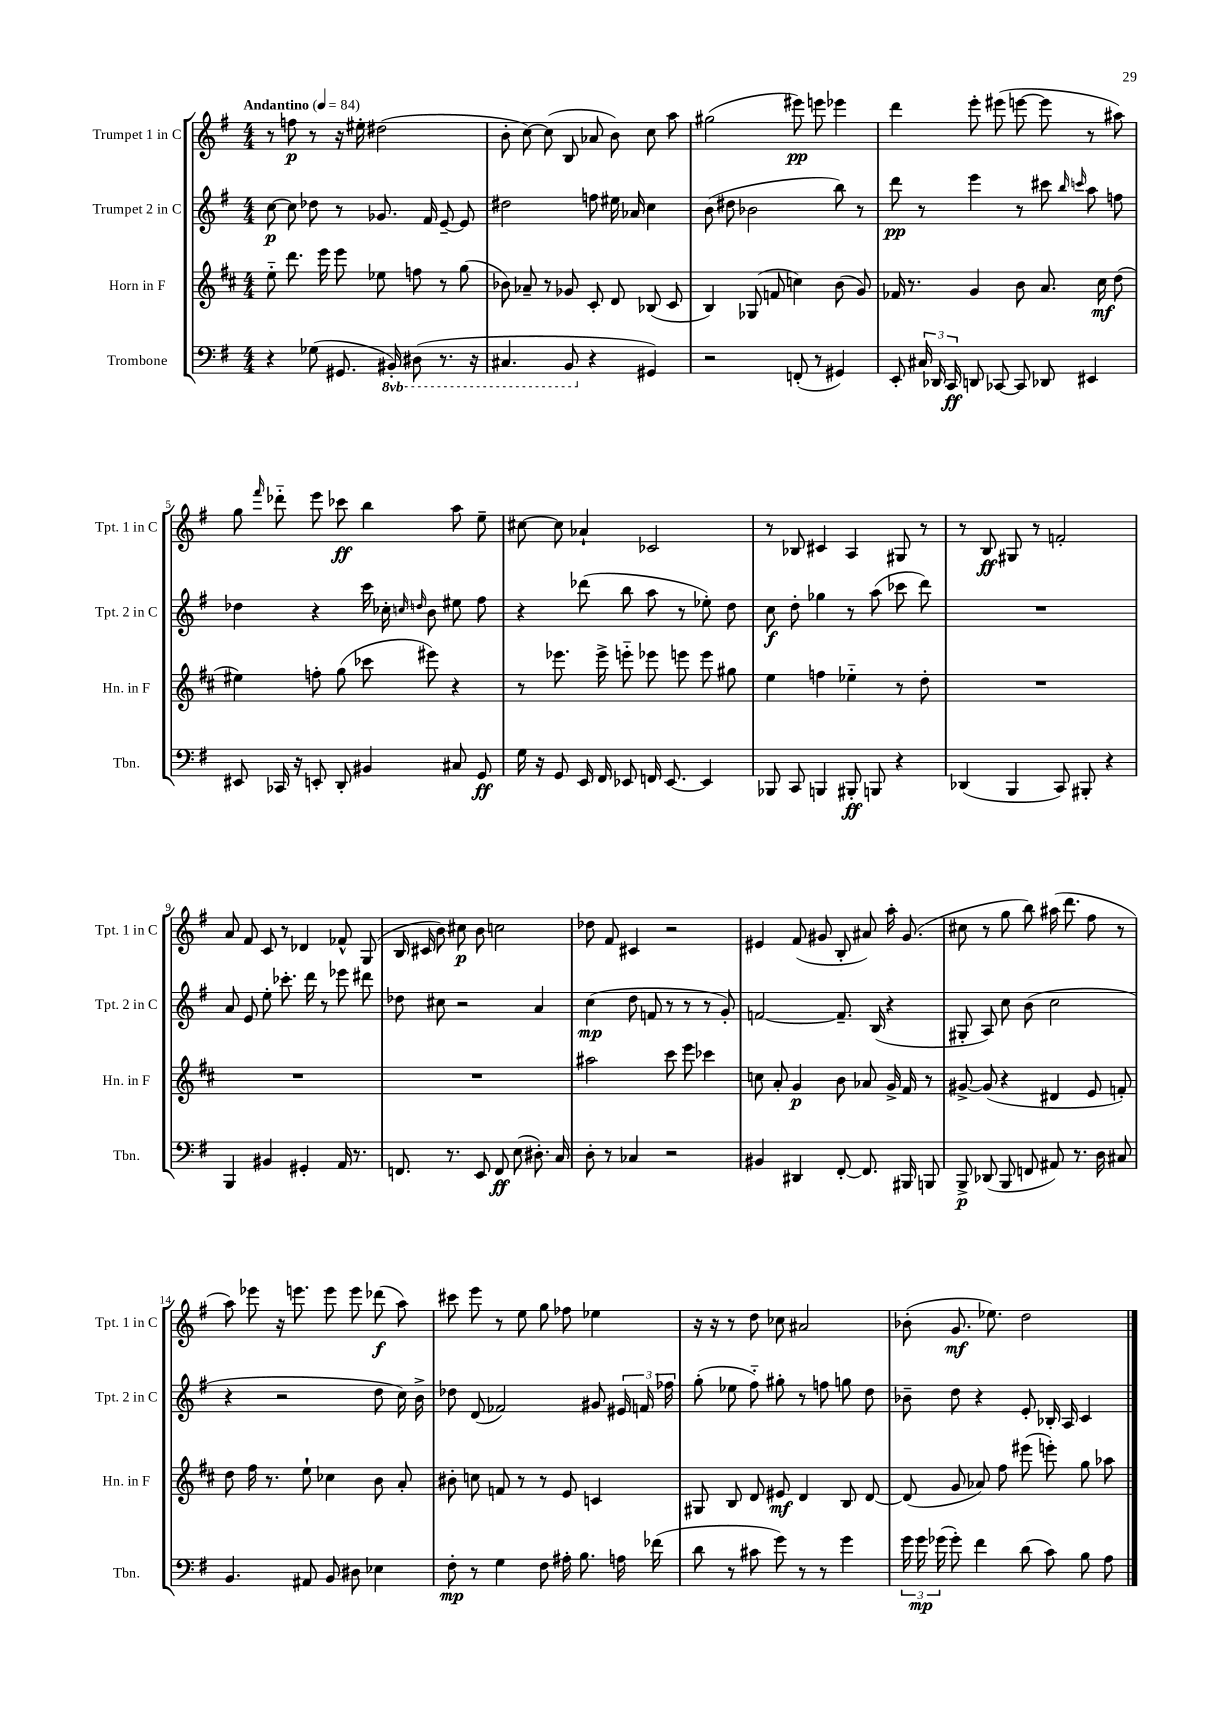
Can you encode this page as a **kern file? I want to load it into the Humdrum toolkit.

**kern	**kern	**kern	**kern
*staff4	*staff3	*staff2	*staff1
*clefF4	*clefG2	*clefG2	*clefG2
*k[f#]	*k[f#c#]	*k[f#]	*k[f#]
*M4/4	*M4/4	*M4/4	*M4/4
*MM84	*MM84	*MM84	*MM84
4r	8ee'~	[8cc	8r
.	8.ddd	8cc]	8ff
(8G-	.	8dd-	8r
.	16eee	.	.
8.GG#	8eee	8r	16r
.	.	.	16ee#'
.	8ee-	8.g-	(2dd#
16BBB#')	.	.	.
(8DD#	8ff	.	.
.	.	16f#	.
8.r	8r	[8e~	.
.	(8gg	8e]	.
16r	.	.	.
=	=	=	=
4.CC#	8b-)	2dd#	8b'
.	8a-~	.	[8cc)
.	8r	.	(8cc]
8BBB	8g-	.	8B
4r	8c#'	8ff	8a-
.	8d	16ee#	8b)
.	.	16a-	.
4GG#)	(8B-	4cc	8cc
.	8c#	.	8aa
=	=	=	=
2r	4B)	(8b	(2gg#
.	.	8dd#	.
.	(8G-	2b-	.
.	8f	.	.
(8FF'	4cc)	.	8eee#)
8r	.	.	8eee
4GG#)	(8b	8bb)	4eee-
.	8g)	8r	.
=	=	=	=
8EE'	16f-	8ddd	4ddd
.	8.r	.	.
24C#	.	8r	.
24DD-	.	.	.
24CC	.	.	.
8DD	4g	4eee	8eee'
[8CC-	.	.	(8eee#
8CC-]	8b	8r	[8eee
8DD-	8.a	8ccc#	8eee]
.	.	16qqbb	.
.	.	16qqccc	.
4EE#	.	8aa	8r
.	16cc#	.	.
.	(8dd	8ff	8aa#)
=	=	=	=
8EE#	4ee#)	4dd-	8gg
.	.	.	16qqfff#
16CC-	.	.	8ddd-'~
16r	.	.	.
8EE'	8ff'	4r	8eee
8DD'	(8gg	.	8ccc-
4BB#	8ccc-	16ccc	4bb
.	.	16cc-'	.
.	.	16qqcc	.
.	.	16qqdd	.
.	8eee#)	8b	.
8C#	4r	8ee#	8aa
8GG	.	8ff#	8ee~
=	=	=	=
16G	8r	4r	[8cc#
16r	.	.	.
8GG	8.eee-	.	8cc#]
16EE	.	(8ddd-	4a-`
16FF#	16eee-^	.	.
8EE-	8eee'~	8bb	.
16FF	8eee-	8aa	2c-
[8.EE-	.	.	.
.	8eee	8r	.
4EE-]	8eee	8ee-')	.
.	8gg#	8dd	.
=	=	=	=
8BBB-	4ee	8cc	8r
8CC	.	8dd'	8B-
4BBB	4ff	4gg-	4c#
8BBB#'	4ee-'~	8r	4A
8BBB	.	(8aa	.
4r	8r	8ccc-	8G#
.	8dd'	8ddd)	8r
=	=	=	=
(4DD-	1r	1r	8r
.	.	.	8B
4BBB	.	.	8G#
.	.	.	8r
8CC)	.	.	2f'
8BBB#'	.	.	.
4r	.	.	.
=	=	=	=
4BBB	1r	8a	8a
.	.	8e	8f#
4BB#	.	8ee'	8c
.	.	8.ccc-'	8r
4GG#'	.	.	4d-
.	.	16ddd	.
.	.	8r	.
16AA	.	8eee-	8f-^^
8.r	.	.	.
.	.	8ddd#	(8G
=	=	=	=
8.FF	1r	8dd-	16B
.	.	.	16c#
.	.	8cc#	8b)
8.r	.	.	.
.	.	2r	8cc#
8EE	.	.	8b
8FF	.	.	2cc
(8E	.	.	.
8.D#')	.	4a	.
16C	.	.	.
=	=	=	=
8D'	2aa#	(4cc	8dd-
8r	.	.	8f#
4C-	.	8dd	4c#
.	.	8f	.
2r	8ccc#	8r	2r
.	8eee	8r	.
.	4ccc-	8r	.
.	.	8g')	.
=	=	=	=
4BB#	8cc	[2f	4e#
.	8a'	.	.
4DD#	4g	.	(8f#
.	.	.	8g#
[8FF#'	8b	8.f~]	8B'
8.FF#]	8a-	.	8a#)
.	.	(16B	.
.	16g^	4r	16aa'
16BBB#	16f#	.	(8.g#
8BBB	8r	.	.
=	=	=	=
8BBB^	[8g#^	8G#'	8cc#
(8DD-	(8g#]	8A)	8r
8BBB	4r	8cc	8gg
8FF	.	(8b	8bb)
8AA#)	4d#	2cc	(16aa#
.	.	.	8.ddd
8.r	.	.	.
.	8e	.	8ff#
16D	.	.	.
8C#	8f')	.	8r
=	=	=	=
4.BB	8dd	4r	8aa)
.	16ff#	.	8eee-
.	8.r	.	.
.	.	2r	16r
.	.	.	8.eee
8AA#	8ee`	.	.
8BB	4cc-	.	8eee
8D#	.	.	8eee
4E-	8b	8dd	(8ddd-
.	8a'	16cc)	8aa)
.	.	16b^	.
=	=	=	=
8F#'	8b#'	8dd-	8ccc#
8r	8cc	(8d	8eee
4G	8f	2f-)	8r
.	8r	.	8ee
8F#	8r	.	8gg
16A#'	8e	.	8ff-
8.B	.	.	.
.	4c	8g#	4ee-
16A	.	24e#	.
.	.	24f	.
(16f-	.	.	.
.	.	24ff-	.
=	=	=	=
8d	8G#	(8gg'	16r
.	.	.	16r
8r	8B	8ee-	8r
8c#	8d	8ff#'~)	8dd
8g)	8e#	8gg#'	8cc-
8r	4d	8r	2a#
8r	.	8ff	.
4g	8B	8gg	.
.	[8d	8dd	.
=	=	=	=
24g	(8d]	8b-~	(8b-'
24g	.	.	.
(24g-	.	.	.
8g-')	8g	8dd	8.g
4f#	8a-)	4r	.
.	.	.	8.ee-)
.	8ff#	.	.
(8d	(8eee#	8e'	2dd
8c)	8eee')	16B-'	.
.	.	16A	.
8B	8gg	4c	.
8A	8aa-	.	.
==	==	==	==
*-	*-	*-	*-
